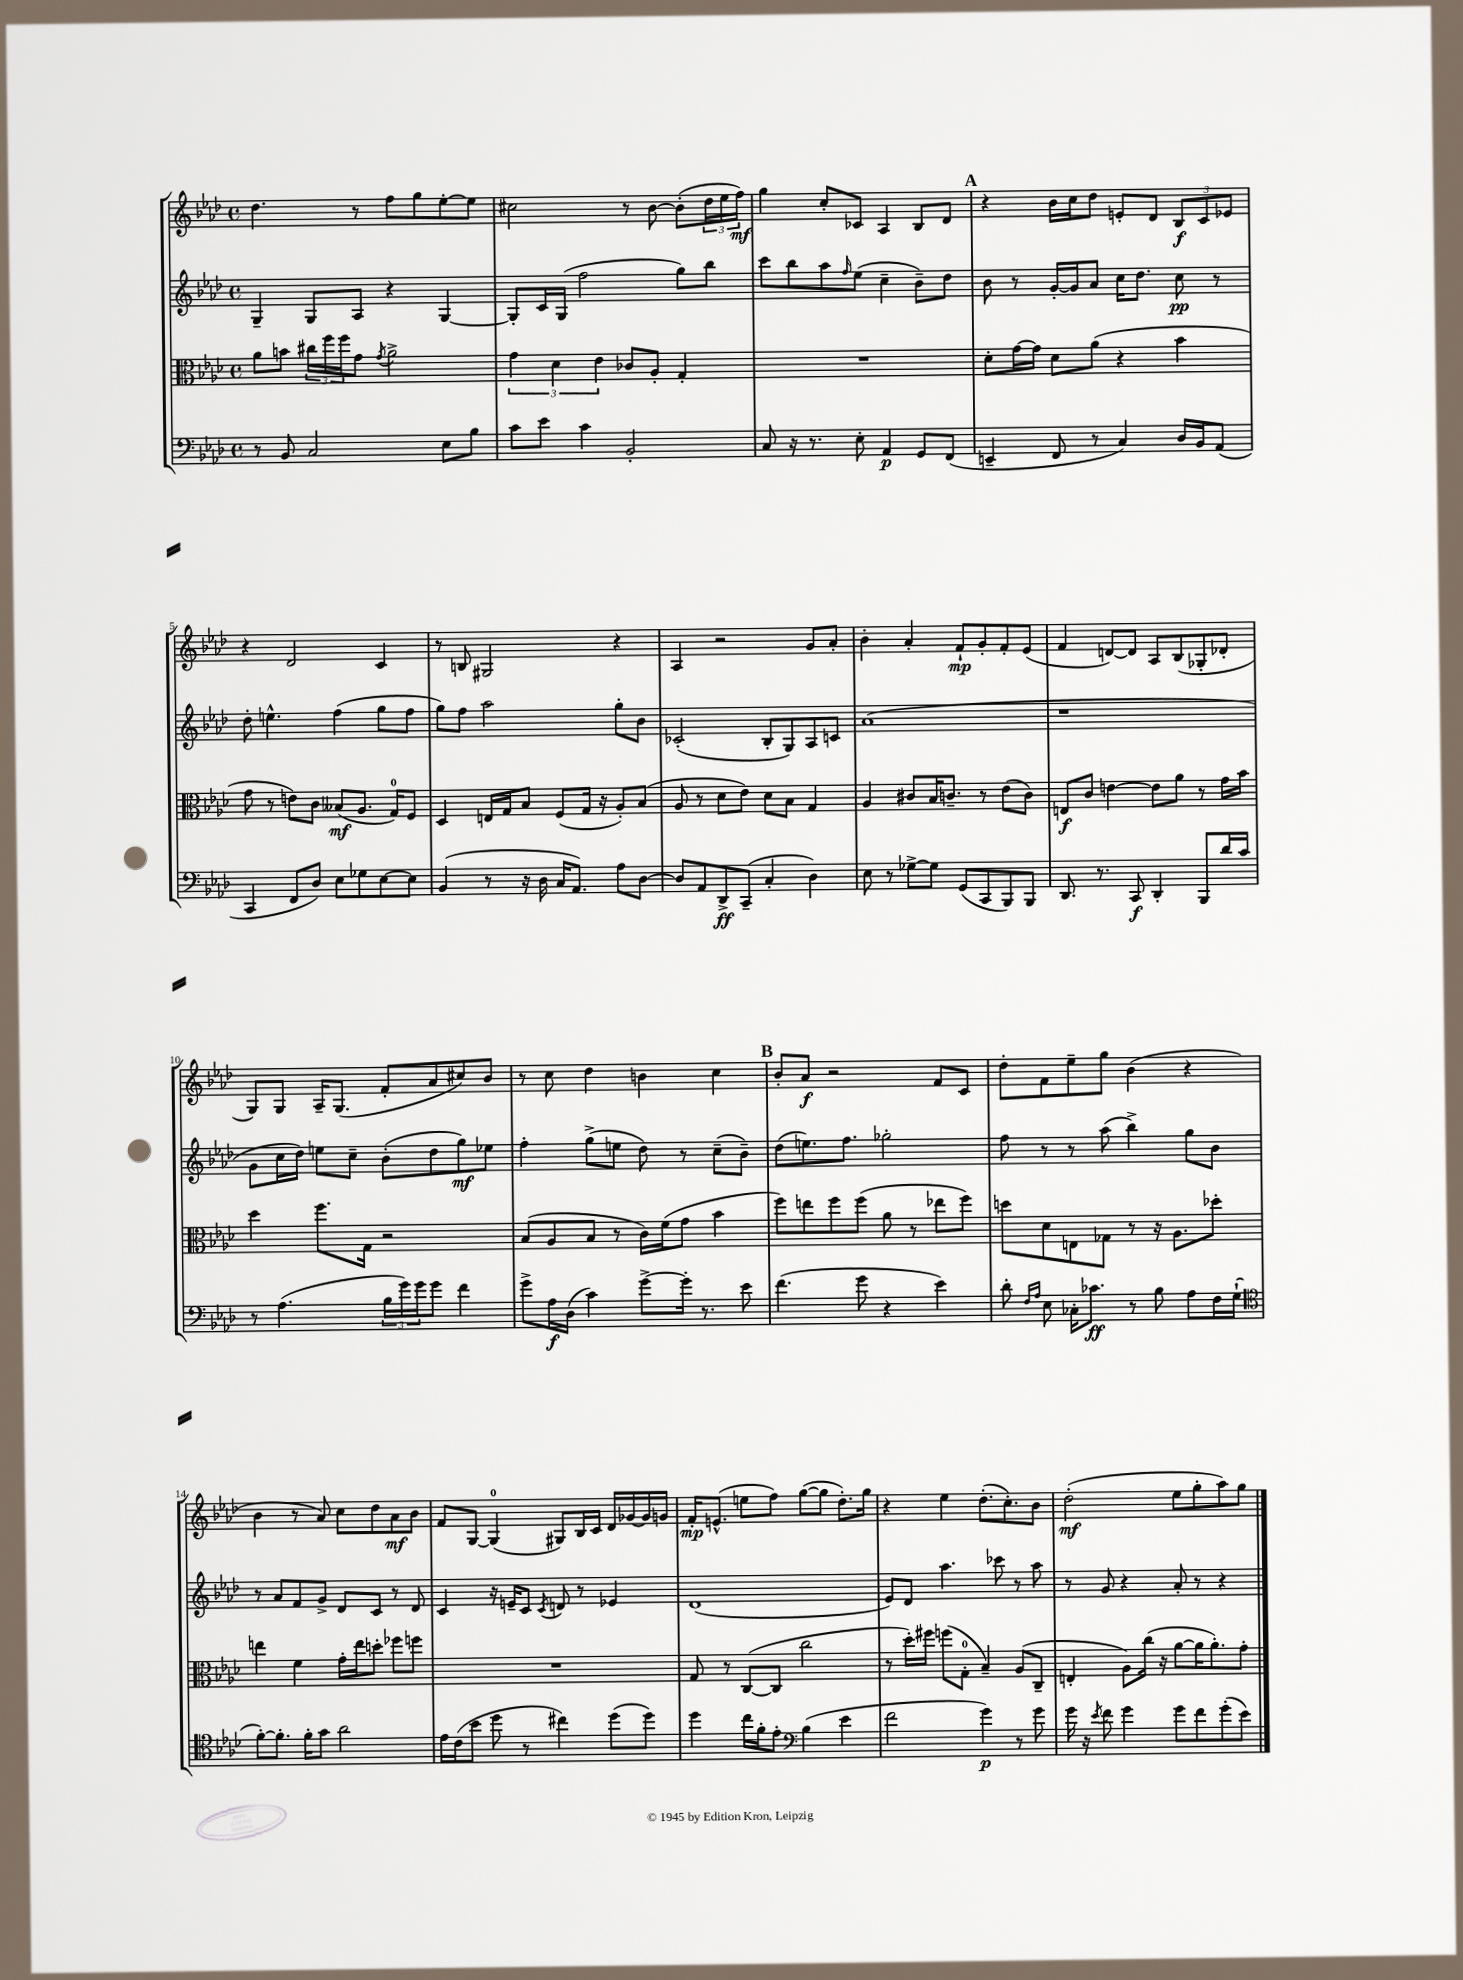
<<
\new StaffGroup <<
\new Staff = "s0" {
    \clef treble \key aes \major \defaultTimeSignature \time 4/4
    des''4. r8 f''8 g''8 ees''8~-. ees''8 |
    cis''2 r8 bes'8~ bes'8-.( \tuplet 3/2 { des''16 ees''16 f''16\mf) } |
    g''4 c''8-. ces'8 aes4 bes8 des'8 |
    \mark \markup { \bold "A" } r4 bes'16 c''16 des''8 e'8-. des'8 \tuplet 3/2 { bes8\f c'8 ees'8 } |
    r4 des'2 c'4 |
    r8 b8 gis2 r4 |
    aes4 r2 g'8 aes'8-. |
    bes'4-. aes'4-. f'8-!\mp g'8-. f'8-. ees'8( |
    f'4 d'8~) d'8 aes8 bes8( ges8-. des'8-. |
    g8) g8 aes16-- g8.( f'8-. aes'8 cis''8) bes'8 |
    r8 c''8 des''4 b'4 c''4 |
    \mark \markup { \bold "B" } bes'8-. aes'8\f r2 f'8 c'8 |
    des''8-. f'8 ees''8-- g''8 bes'4( r4 |
    bes'4 r8 aes'8) c''8 des''8 aes'8\mf bes'8 |
    f'8 g8~ g4-0( gis8) bes16 c'16 des'16 ges'16~ ges'16 g'16 |
    f'16-.\mp e'8.-^( e''8 f''8) g''8~( g''8 des''8.-.) g''16 |
    r4 ees''4 des''8.-.( c''8.-.) bes'8 |
    des''2-.\mf( ees''8 g''8-. aes''8) g''8 \bar "|." |
}
\new Staff = "s1" {
    \clef treble \key aes \major \defaultTimeSignature \time 4/4
    g4-- g8 aes8 r4 g4~ |
    g8-. c'16 g16( f''2 g''8) bes''8 |
    c'''8 bes''8 aes''8 \grace { f''16 } ees''8( c''4-- bes'8--) des''8 |
    \mark \markup { \bold "A" } bes'8 r8 g'16~-. g'16 aes'8 c''16 des''8. c''8\pp r8 |
    des''8-. e''4.-^ f''4( g''8 f''8 |
    g''8) f''8 aes''2 g''8-. bes'8 |
    ces'2-.( bes8-. g8) aes8 c'8 |
    aes'1( |
    r1 |
    g'8 c''16 des''16) e''8 c''8-- bes'8-.( des''8 g''8\mf) ees''8 |
    f''4-. g''8->( e''8 des''8) r8 c''8--( bes'8--) |
    \mark \markup { \bold "B" } des''8( e''8.) f''8. ges''2-. |
    f''8 r8 r8 aes''8( bes''4->) g''8 bes'8 |
    r8 aes'8 f'8 g'8-> des'8 c'8 r8 des'8 |
    c'4 r16 e'16-- c'8 \acciaccatura { c'8 } d'8 r8 ees'4 |
    des'1( |
    ees'8) des'8 aes''4. ces'''8 r8 aes''8 |
    r8 g'8 r4 aes'8-. r8 r4 \bar "|." |
}
\new Staff = "s2" {
    \clef alto \key aes \major \defaultTimeSignature \time 4/4
    aes'8 b'8 \tuplet 3/2 { cis''16 f''16 f''16 } g'8 \acciaccatura { g'8 } aes'2-> |
    \tuplet 3/2 { g'4 des'4 ees'4 } ces'8 aes8-. g4-. |
    R1 |
    \mark \markup { \bold "A" } des'8-. g'16~ g'16 des'8 aes'8( r4 bes'4 |
    g'8 r8 e'8) c'8 beses8\mf( aes8. g16-0) f8 |
    des4 e16 g16 bes8 f8( g16 r16 aes8-.) bes8( |
    aes8 r8 des'8 ees'8) des'8 bes8 g4 |
    aes4 cis'8 bes16 c'8.-- r8 ees'8( c'8) |
    e8\f c'8 e'4~ e'8 aes'8 r8 g'16 bes'16 |
    des''4 f''8. g16 r2 |
    bes8( aes8 bes8 r8 c'16) f'16( g'8 bes'4 |
    \mark \markup { \bold "B" } f''8) e''8 f''8 f''8( aes'8 r8 ees''8 f''8) |
    d''8 des'8 e8 ges8 r8 r16 aes8. des''8-. |
    e''4 f'4 g'16-. e''16 d''8-. fes''8 f''8 |
    R1 |
    g8 r8 c8~( c8 c''2 |
    r8 des''16-.) fis''16 f''8( g8-0-. bes4--) aes8( c8-- |
    e4-. aes8) c''16( r16 aes'8~ aes'16 aes'8.-.) g'8-. \bar "|." |
}
\new Staff = "s3" {
    \clef bass \key aes \major \defaultTimeSignature \time 4/4
    r8 bes,8 c2 ees8 bes8 |
    c'8 ees'8 c'4 bes,2-. |
    c8 r16 r8. ees8-. aes,4\p g,8 f,8( |
    \mark \markup { \bold "A" } e,4-- f,8 r8 c4) des16 bes,16 aes,8( |
    c,4 f,8 des8) ees8 ges8 ees8~ ees8 |
    bes,4( r8 r16 des16 c16 aes,8.) aes8 des8~ |
    des8 aes,8 des,8->\ff c,8--( c4-. des4) |
    ees8 r8 ges8~-> ges8 g,8( c,8 bes,,8) bes,,8 |
    des,8. r8. c,8\f des,4-. bes,,8 des'16 c'16 |
    r8 aes4.( \tuplet 3/2 { bes16 g'16) g'16 } g'8 f'4 |
    g'8-> aes16\f des16( c'4) g'8~-> g'16-. r8. ees'8 |
    \mark \markup { \bold "B" } f'4.( g'8 r4 ees'4) |
    des'8-. \grace { f16 aes16 } ees8 ces16-. ces'8.\ff r8 bes8 aes8 f16 g16-!( |
    \clef tenor f'8~-.) f'8.-. f'16-. g'8 aes'2 |
    ees'16 c'16( bes'8 des''8 r8 cis''4) des''8( des''8) |
    des''4 c''16 f'16-. ees'8-. \clef bass bes4( ees'4 |
    f'2 g'4\p) r8 g'8 |
    g'16 r16 \acciaccatura { ees'8 } f'8 g'4 g'8 f'8 g'8-.( ees'8) \bar "|." |
}
>>
>>
